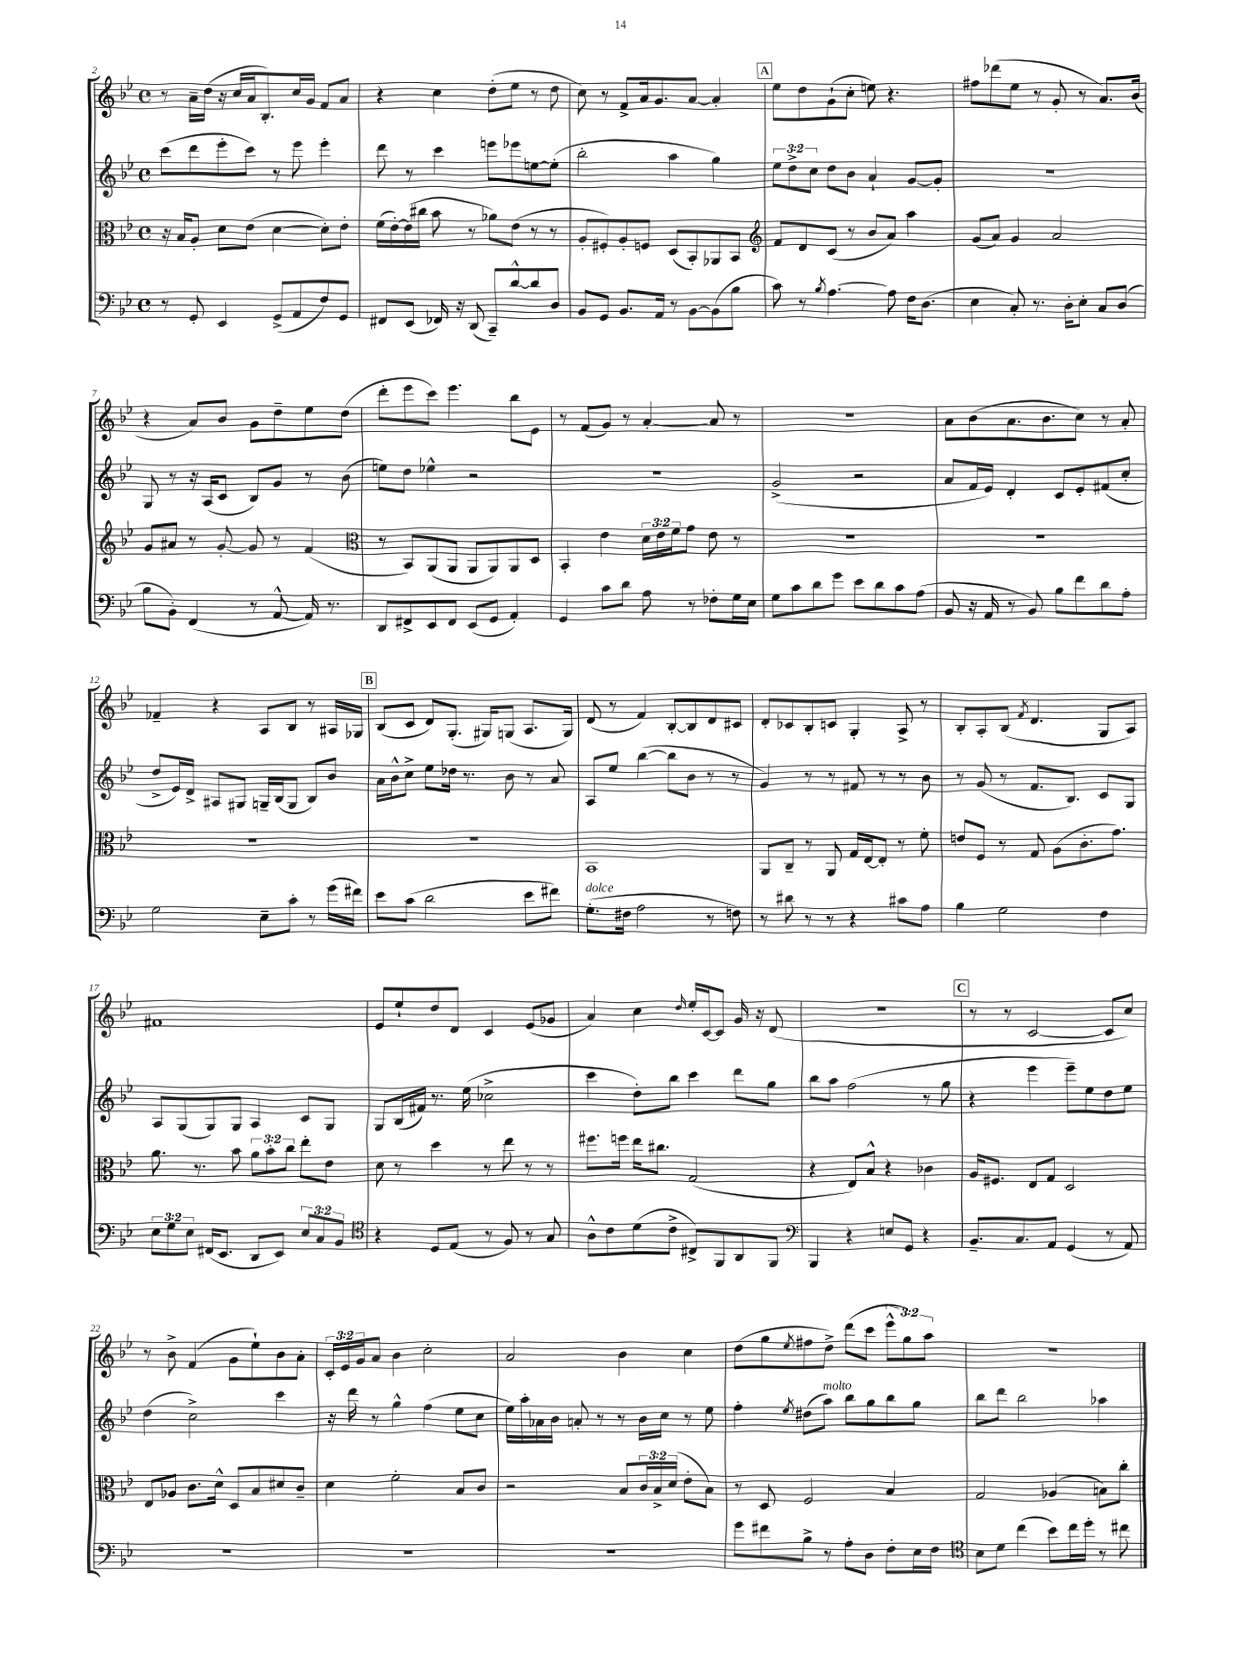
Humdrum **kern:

**kern	**kern	**kern	**kern
*part4	*part3	*part2	*part1
*staff4	*staff3	*staff2	*staff1
*clefF4	*clefC3	*clefG2	*clefG2
*k[b-e-]	*k[b-e-]	*k[b-e-]	*k[b-e-]
*M4/4	*M4/4	*M4/4	*M4/4
*met(c)	*met(c)	*met(c)	*met(c)
=2	=2	=2	=2
8r	16r	(8ccc\L	8r
.	16B-/KL	.	.
8GG'/	8A'/J	8ddd\	16a~\LL
.	.	.	(16dd\JJ
4EE-/	8d\L	8eee-'\	16r
.	.	.	16cc/LL
.	(8e-\J	8ccc\J)	16a/J
.	.	.	8.B-'/)
(8GG^/L	[4d\	8r	.
8AA/	.	8eee-\	16cc/L
.	.	.	16g/JJ
8F/)	8d'\L])	4eee-'\	8f/L
8GG/J	8e-'\J	.	8a/J
=3	=3	=3	=3
8FF#X/L	(16f\LL	8ddd\	4r
.	[16e-'\)	.	.
(8EE-/J	(16e-\]	8r	.
.	16cc#X\JJ	.	.
16FF-X/)	8b-\	4ccc\	4cc\
16r	.	.	.
(8DD/	8r	.	.
8CC~/L)	8a-X\L)	8eeen\L	(8dd'\L
[8d^^/	(8e-\J	8eee-X\	8ee-\J
8d/]	8r	[8een\	8r
8D/J	8r	(8ee'\J]	8dd\
=4	=4	=4	=4
8BB-/L	8A'/L	2bb-'\	8cc\)
8GG/J	8F#X'/)	.	8r
8.BB-/L	8A'/	.	8f^/L
.	8Fn/J	.	16a/k
16AA/Jk	.	.	8.g/
8r	(8D/L	4aa\	.
[8BB-\L	8BB-'/)	.	[8a/J
(8BB-\]	8AA-X/	4gg\)	4a'/]
8B-\J	8BB-/J	.	.
!!LO:REH:place=s1:t=A
=5	=5	=5	=5
*	*clefG2	*	*
8c\)	8f/L	12ee-\L	8ee-\L
.	.	12dd^\	.
8r	8d/	.	8dd\
.	.	12cc\J	.
8qB-/	.	.	.
[4.A\	(8c/J	8dd\L	(8g`\
.	8r	8b-\J	8cc'\J
.	8b-/L	4a`/	8een\)
8A\]	8a/J)	.	4.r
16F\KL	4aa\	[8g/L	.
(8.D\J	.	.	.
.	.	8g'/J]	.
=6	=6	=6	=6
4E-\	(8g/L	1r	8ff#X\L
.	8a/J)	.	(8ddd-X\
8C'/)	4g/	.	8ee-\J
8.r	.	.	8r
.	2a/	.	8g'/
16D'\KL	.	.	.
8E-'\J	.	.	8r
8C/L	.	.	8.a/L)
(8D/J	.	.	.
.	.	.	(16b-/Jk
!!LO:LB:g=z
=7	=7	=7	=7
8B-\L	8g/L	8G/	4r
8BB-'\J)	8a#X/J	8r	.
(4FF/	8r	16r	8a/L)
.	.	(16A/KL	.
.	[8g'/	8c/J	8b-/J
8r	8g/]	8B-/L)	8g\L
[8AA^^/	8r	8g/J	8dd~\
16AA/])	(4f/	8r	8ee-\
8.r	.	.	.
.	.	(8b-\	(8dd\J
=8	=8	=8	=8
*	*clefC3	*	*
8DD/L	8r	8een\L)	8ddd'\L
8FF#X^/	8BB-/L)	8dd\J	8eee-\
8EE-/	(8AA/	4ee-X^^\	8ccc\J)
8FF#/J	8AA/J	.	4.eee-\
(8EE-/L	8AA/L	2r	.
8GG/J	8AA/)	.	.
4AA'/)	8AA/	.	8bb-\L
.	8D/J	.	8e-\J
=9	=9	=9	=9
4GG/	4BB-'/	1r	8r
.	.	.	(8f/L
8c\L	4e-\	.	8g/J)
8d\J	.	.	8r
8A\	24d\LL	.	[4a'/
.	24e-\	.	.
.	24f\J	.	.
8r	8g\J	.	.
8F-X'\L	8e-\	.	8a/]
16G\L	8r	.	8r
16E-\JJ	.	.	.
=10	=10	=10	=10
8G\L	1r	(2g^/	1r
8c\	.	.	.
8d\	.	.	.
8g\J	.	.	.
8e-\L	.	2r	.
8d\	.	.	.
8c\	.	.	.
(8A\J	.	.	.
=11	=11	=11	=11
8BB-/	1r	8a/L	8a\L
16r	.	16f/L	(8b-\
16AA/	.	16e-/JJ)	.
8r	.	4d'/	8.a\
8BB-/)	.	.	.
.	.	.	8.b-\
8B-\L	.	8c/L	.
8f\	.	8e-'/	8cc\J)
8d\	.	(8f#X/	8r
8A'\J	.	8cc'/J	8a'/
!!LO:LB:g=z
=12	=12	=12	=12
2G\	1r	8dd^/L	4f-X~/
.	.	16e-/L)	.
.	.	16d^/JJ	.
.	.	8A#X/L	4r
.	.	8G#X/J	.
8E-~\L	.	16Gn~/LL	8A/L
.	.	(16B-/J	.
8c'\J	.	8G/J	8B-/J
8r	.	8B-/L)	8r
(16g\LL	.	8b-/J	16A#X/LL
16f#X\JJ)	.	.	16G-X/JJ
!!LO:REH:place=s1:t=B
=13	=13	=13	=13
8e-\L	1r	16a\LL	(8B-/L
.	.	16b-^^\J	.
(8c\J	.	8cc^\J	8c/J
2d\	.	8ee-\L	8d/L)
.	.	16dd-X\Jk	(8.G'/J
.	.	8.r	.
.	.	.	16G#X/KL)
.	.	8b-\	(8Gn/J
8e-\L	.	8r	8.A/L
8f#X\J)	.	8a/	.
.	.	.	16G/Jk)
=14	=14	=14	=14
!LO:TX:a:i:t=dolce	!	!	!
(8.G'\L	1BB-	8A/L	(8d/
.	.	8ee-/J	8r
16F#X\Jk	.	.	.
2A\	.	([4bb-\	4f/)
.	.	8bb-\L]	[8B-'/L
.	.	8b-\J	8B-/]
8r	.	8r	8d/
8Fn\)	.	8r	8c#X/J
=15	=15	=15	=15
8r	8AA/L	4g/)	8d'/L
8d#X\	8C~/J	.	8c-X/
8r	8r	8r	8B-'/
8r	8AA/	8r	8cn/J
4r	16G/LL	8f#X/	4G'/
.	[16E-/J	.	.
.	8E-'/J]	8r	.
8c#X\L	8r	8r	8A^/
8A\J	8f'\	8b-\	8r
=16	=16	=16	=16
4B-\	8en/L	8r	8B-'/L
.	8F/J	(8g/	8A'/
2G\	8r	8r	(8B-/J
.	.	.	8qf/
.	8G/	8.f/L	4.d/
.	(8A\L	.	.
.	.	8.B-/J)	.
.	8.c'\	.	.
4F\	.	8c/L	8G/L
.	8.g\J)	.	.
.	.	8G/J	8A/J)
!!LO:LB:g=z
=17	=17	=17	=17
12E-\L	8.a\	8A/L	1f#X
12G\	.	.	.
.	.	(8G/	.
12E-\J	.	.	.
.	8.r	.	.
(16FF#X/KL	.	8G/)	.
8.EE-/J	.	.	.
.	8b-\	8G/J	.
8DD/L	12a\L	4A/	.
.	12b-'\	.	.
8EE-/J)	.	.	.
.	12cc\J	.	.
12E-/L	8ee-'\L	8c/L	.
12C/	.	.	.
.	8e-\J	8G/J	.
12BB-/J	.	.	.
=18	=18	=18	=18
*clefC4	*	*	*
4r	8d\	8G/L	8e-/L
.	8r	(16B-/L	8ee-`/
.	.	16f#X/JJ)	.
8D/L	4dd\	8.r	8dd/
(8E-/J	.	.	8d/J
.	.	(16ee-\	.
8r	8r	2cc-X^\	4c/
8F/)	8ee-\	.	.
8r	8r	.	(8e-/L
8G/	8r	.	8g-X/J
=19	=19	=19	=19
8A^^\L	8.ff#X\L	4ccc\	4a/)
8c\	.	.	.
.	16ffn\Jk	.	.
(8d\	16ee-\KL	8dd'\L)	4cc\
.	8.cc#X\J	.	.
8c^\J	.	8bb-\J	.
.	.	.	16qqdd/
8C#X^/L)	(2G/	4ccc\	16ee-'/LL
.	.	.	[16c/J
8FF/	.	.	8c/J]
8AA/	.	8ddd\L	16g/
.	.	.	16r
8FF/J	.	8gg\J	(8d/
=20	=20	=20	=20
*clefF4	*	*	*
4BBB-/	4r	8bb-\L	1r
.	.	8aa\J	.
4r	8E-/L)	(2ff\	.
.	8B-^^/J	.	.
8En/L	4r	.	.
8GG/J	.	.	.
4r	4c-X\	8r	.
.	.	8gg\	.
!!LO:REH:place=s1:t=C
=21	=21	=21	=21
8.BB-~/L	16A/KL	4r	8r
.	8.F#X/J	.	.
.	.	.	8r
8.C/	.	.	.
.	8E-/L	4eee-\	[2c/
8AA/J	8G/J	.	.
(4GG/	2D/	8eee-~\L)	.
.	.	8ee-\	.
8r	.	8dd\	8c/L]
8AA/)	.	8ee-\J	8cc/J)
!!LO:LB:g=z
=22	=22	=22	=22
1r	8E-/L	(4dd\	8r
.	8A-X/J	.	8b-^\
.	8.c\L	2cc^\)	(4f/
.	16d^^\Jk	.	.
.	8D/L	.	8g\L
.	8B-/	.	8ee-`\)
.	8d#X/	4ccc\	8b-\
.	8c~/J	.	8a'\J
=23	=23	=23	=23
1r	4d\	16r	24c'/LL
.	.	.	24e-/
.	.	16ddd\	.
.	.	.	24g/J
.	.	8r	8a/J
.	2f'\	4gg^^\	4b-\
.	.	(4ff\	2cc'\
.	8B-/L	8ee-\L	.
.	8c/J	8cc\J	.
=24	=24	=24	=24
1r	2r	16ee-\LL)	2a/
.	.	16aa'\	.
.	.	16a-X\	.
.	.	16b-\JJ	.
.	.	8an'/	.
.	.	8r	.
.	8B-/L	8r	4b-\
.	24c/L	16b-\LL	.
.	24B-^/	.	.
.	.	16cc\JJ	.
.	(24d/JJ	.	.
.	8e-'\L	8r	4cc\
.	8B-\J)	8ee-\	.
=25	=25	=25	=25
8g\L	8r	4ff'\	(8dd\L
8f#X\	8D/	.	8gg\
.	.	8qee-/	8qee-/
8B-^\J	2F/	(8dd#X\L	8ff#X\
!	!	!LO:TX:a:i:t=molto	!
8r	.	8aa\J)	8dd^\J)
8A'\L	.	8bb-\L	(8ddd\L
8D\J	.	8gg\	8ccc\J
8F'\L	4B-/	8bb-\	12eee-^^\L
.	.	.	12gg\)
16E-\L	.	8gg\J	.
.	.	.	12aa\J
16F\JJ	.	.	.
=26	=26	=26	=26
*clefC4	*	*	*
8B-\L	2G/	8bb-\L	1r
8d\J	.	8ddd\J	.
(4cc\	.	2bb-\	.
8b-\L)	(4A-X/	.	.
16cc\L	.	.	.
16dd'\JJ	.	.	.
8r	8Bn\L)	4aa-X\	.
8cc#X\	8cc'\J	.	.
==	==	==	==
*-	*-	*-	*-
